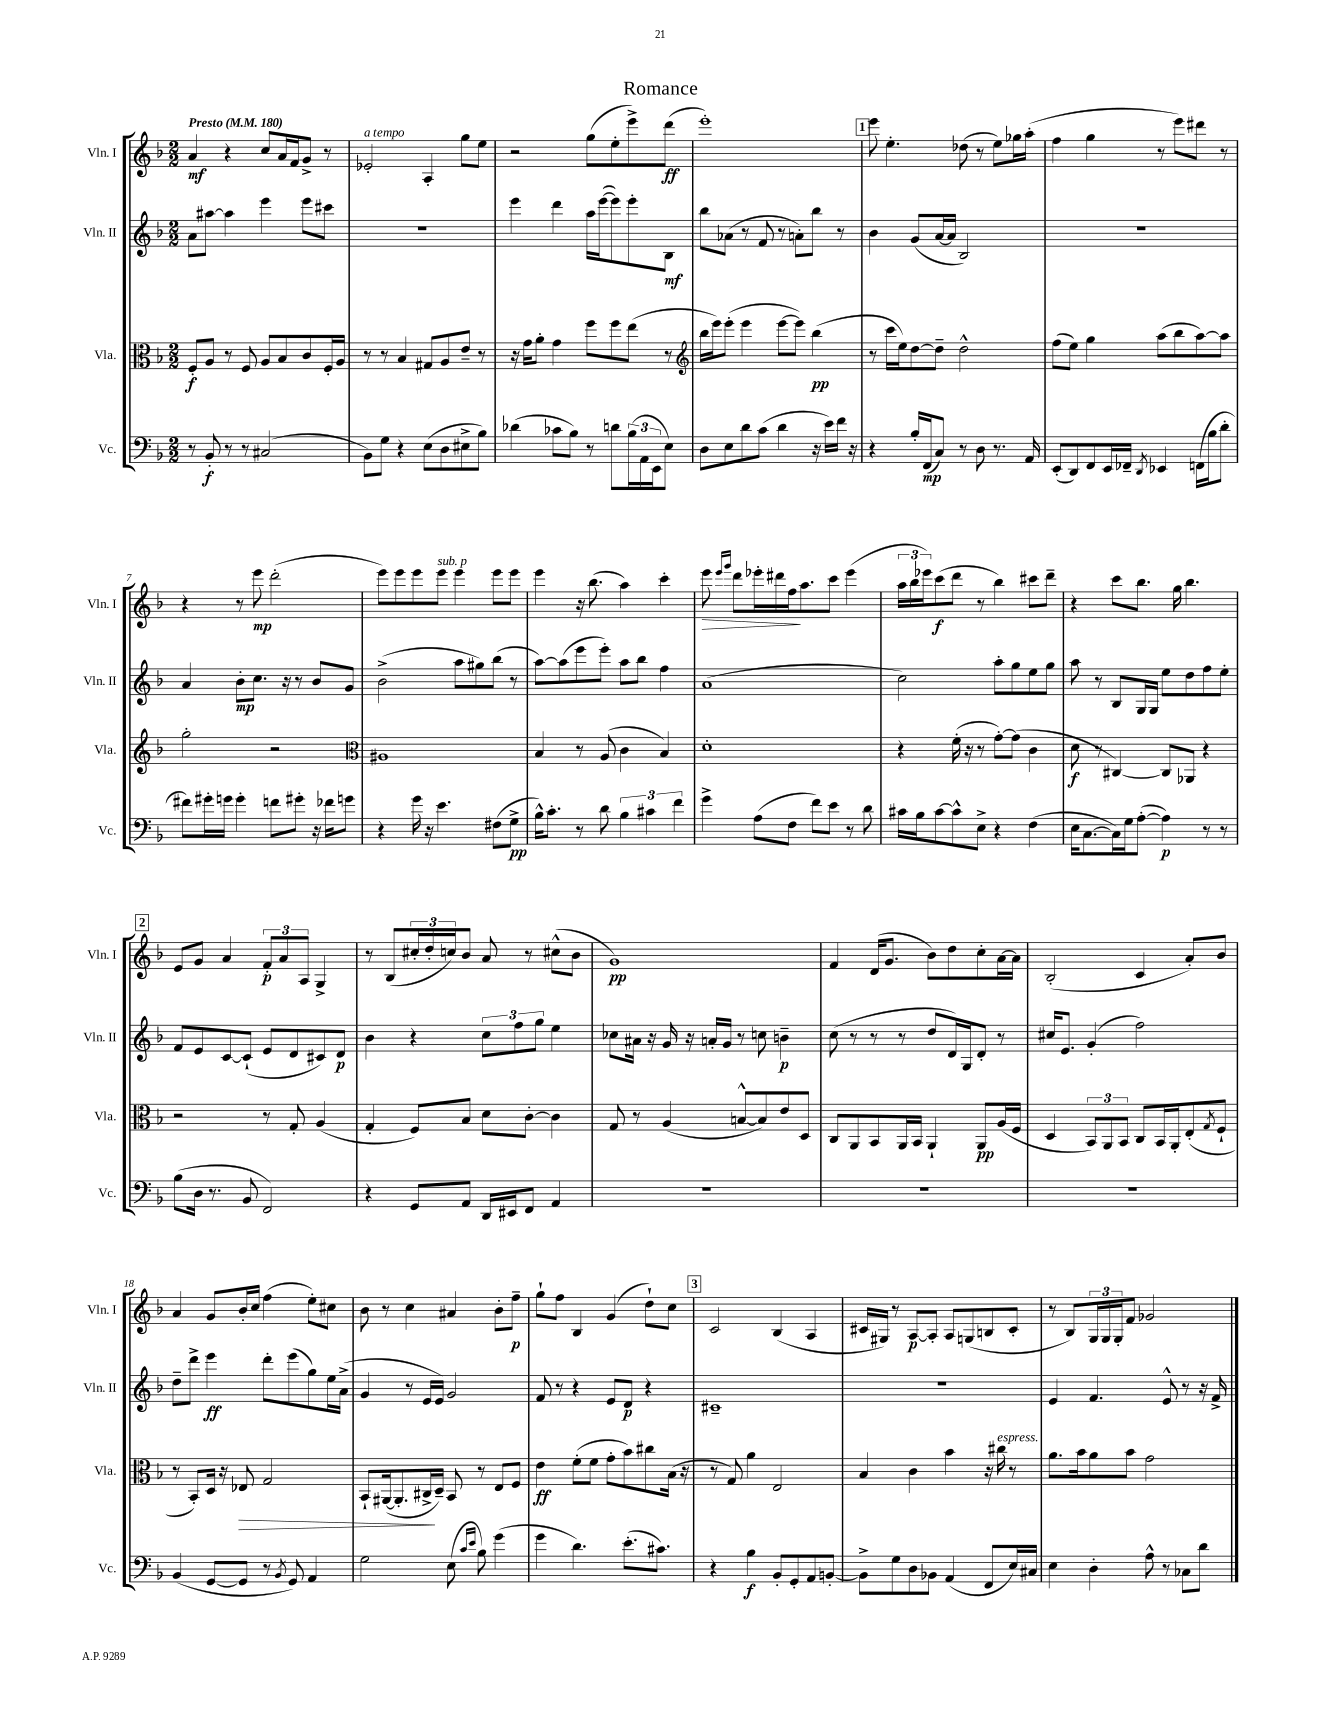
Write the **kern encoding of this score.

**kern	**dynam	**kern	**dynam	**kern	**dynam	**kern	**dynam
*part4	*part4	*part3	*part3	*part2	*part2	*part1	*part1
*staff4	*staff4	*staff3	*staff3	*staff2	*staff2	*staff1	*staff1
*I"Vc.	*	*I"Vla.	*	*I"Vln. II	*	*I"Vln. I	*
*I'Vc.	*	*I'Vla.	*	*I'Vln. II	*	*I'Vln. I	*
*clefF4	*	*clefC3	*	*clefG2	*	*clefG2	*
*k[b-]	*	*k[b-]	*	*k[b-]	*	*k[b-]	*
*M2/2	*	*M2/2	*	*M2/2	*	*M2/2	*
*MM180	*	*MM180	*	*MM180	*	*MM180	*
=1	=1	=1	=1	=1	=1	=1	=1
!	!	!	!	!	!	!LO:TX:a:B:t=Presto	!
8r	.	8F'/L	f	8a\L	.	4a/	mf
8BB-'/	f	8A/J	.	[8aa#X\J	.	.	.
8r	.	8r	.	4aa#\]	.	4r	.
8r	.	8F/	.	.	.	.	.
(2C#X/	.	8A/L	.	4eee\	.	8cc/L	.
.	.	8B-/	.	.	.	16a/L	.
.	.	.	.	.	.	16f/J	.
.	.	8c/	.	8eee\L	.	8g^/J	.
.	.	16F'/L	.	8ccc#X\J	.	8r	.
.	.	16A/JJ	.	.	.	.	.
=2	=2	=2	=2	=2	=2	=2	=2
!	!	!	!	!	!	!LO:TX:a:i:t=a tempo	!
8BB-\L)	.	8r	.	1r	.	2e-X'/	.
8G\J	.	8r	.	.	.	.	.
4r	.	4B-/	.	.	.	.	.
(8E\L	.	8G#X/L	.	.	.	4A'/	.
8D\	.	8A/	.	.	.	.	.
8E#X^\	.	8e~/J	.	.	.	8gg\L	.
8B-\J)	.	8r	.	.	.	8ee\J	.
=3	=3	=3	=3	=3	=3	=3	=3
(4d-X\	.	16r	.	4eee\	.	2r	.
.	.	16g\KL	.	.	.	.	.
.	.	8a'\J	.	.	.	.	.
8c-X\L	.	4g\	.	4ddd\	.	.	.
8B-\J)	.	.	.	.	.	.	.
8r	.	8ff\L	.	16aa\LL	.	(8gg\L	.
.	.	.	.	([16eee\J	.	.	.
8dn\L	.	8ff\	.	8eee\])	.	8ee'\	.
(24B-\L	.	(8ee\J	.	8eee'\	.	8eee^\)	.
24AA\	.	.	.	.	.	.	.
24EE\J	.	.	.	.	.	.	.
8E\J)	.	8r	.	8B-\J	mf	(8ddd\J	ff
=4	=4	=4	=4	=4	=4	=4	=4
*	*	*clefG2	*	*	*	*	*
8D\L	.	16bb-\LL	.	8bb-\L	.	1eee')	.
.	.	16eee\J)	.	.	.	.	.
8E\	.	(8eee'\J	.	(8a-X\J	.	.	.
8d\	.	4eee\	.	8r	.	.	.
(8c\J	.	.	.	8f/	.	.	.
4d\	.	[8eee\L	.	8r	.	.	.
.	.	8eee\J])	.	8an'\L)	.	.	.
16r	.	(4bb-\	pp	8bb-\J	.	.	.
16e\LL)	.	.	.	.	.	.	.
16f\JJ	.	.	.	8r	.	.	.
16r	.	.	.	.	.	.	.
!!LO:REH:place=s1:t=1
=5	=5	=5	=5	=5	=5	=5	=5
4r	.	8r	.	4b-\	.	8eee\	.
.	.	16ccc\LL	.	.	.	4.ee'\	.
.	.	16ee\J)	.	.	.	.	.
16B-'/LL	.	[8dd\	.	(8g/L	.	.	.
(16FF/J	mp	.	.	.	.	.	.
8C/J)	.	8dd~\J]	.	[16a/L	.	.	.
.	.	.	.	16a/JJ]	.	.	.
8r	.	2dd^^\	.	2B-/)	.	(8dd-X\	.
8D\	.	.	.	.	.	8r	.
8.r	.	.	.	.	.	8ee\L)	.
.	.	.	.	.	.	16gg-X\L	.
16AA/	.	.	.	.	.	(16aa'\JJ	.
=6	=6	=6	=6	=6	=6	=6	=6
(8EE'/L	.	(8ff\L	.	1r	.	4ff\	.
8DD/)	.	8ee\J)	.	.	.	.	.
8FF/	.	4gg\	.	.	.	4gg\	.
16EE/L	.	.	.	.	.	.	.
16FF-X~/JJ	.	.	.	.	.	.	.
8qDD/	.	.	.	.	.	.	.
4EE-X/	.	(8aa\L	.	.	.	8r	.
.	.	8bb-\	.	.	.	8eee\L)	.
(16FFn\LL	.	[8aa\)	.	.	.	8ddd#X\J	.
16B-\J	.	.	.	.	.	.	.
8d'\J	.	8aa\J]	.	.	.	8r	.
!!LO:LB:g=z
=7	=7	=7	=7	=7	=7	=7	=7
8f#X\L)	.	2gg'\	.	4a/	.	4r	.
16g#X'\L	.	.	.	.	.	.	.
16gn\JJ	.	.	.	.	.	.	.
4g'\	.	.	.	8b-'\L	mp	8r	.
.	.	.	.	8.cc\J	.	8eee\	mp
8fn\L	.	2r	.	.	.	(2ddd'\	.
.	.	.	.	16r	.	.	.
8g#X'\J	.	.	.	8r	.	.	.
16r	.	.	.	8b-/L	.	.	.
16f-X\KL	.	.	.	.	.	.	.
8gn\J	.	.	.	8g/J	.	.	.
=8	=8	=8	=8	=8	=8	=8	=8
*	*	*clefC3	*	*	*	*	*
4r	.	1A#X	.	(2b-^\	.	8eee\L)	.
.	.	.	.	.	.	8eee\	.
16g\	.	.	.	.	.	8eee\	.
16r	.	.	.	.	.	.	.
!	!	!	!	!	!	!LO:TX:a:i:t=sub. p	!
4.e\	.	.	.	.	.	8eee\J	.
.	.	.	.	8aa\L	.	4eee\	.
.	.	.	.	8gg#X\)	.	.	.
(8F#X\L	.	.	.	(8bb-\J	.	8eee\L	.
8G^\J	pp	.	.	8r	.	8eee\J	.
=9	=9	=9	=9	=9	=9	=9	=9
16B-^^\KL)	.	4B-/	.	[8aa\L)	.	4eee\	.
8.c'\J	.	.	.	.	.	.	.
.	.	.	.	(8aa\]	.	.	.
8r	.	8r	.	8eee\	.	16r	.
.	.	.	.	.	.	(8.bb-\	.
8d\	.	(8A/	.	8eee'\J)	.	.	.
6B-\	.	4c\	.	8aa\L	.	4aa\)	.
.	.	.	.	8bb-\J	.	.	.
6c#X\	.	.	.	.	.	.	.
.	.	4B-/)	.	4ff\	.	4ccc'\	.
6f\	.	.	.	.	.	.	.
=10	=10	=10	=10	=10	=10	=10	=10
!	!	!	!	!	!	!	!LO:HP:b
4g^\	.	1d'	.	(1a	.	8eee\	>
.	.	.	.	.	.	16qqeee/LL	.
.	.	.	.	.	.	16qqggg/JJ	.
.	.	.	.	.	.	8ddd\L	.
(8A\L	.	.	.	.	.	16eee-X'\L	.
.	.	.	.	.	.	16ddd#X\	.
8F\J	.	.	.	.	.	16ff\J	.
.	.	.	.	.	.	8.aa\	]
8f\L)	.	.	.	.	.	.	.
8e\J	.	.	.	.	.	8ccc\J	.
8r	.	.	.	.	.	(4eee-\	.
8d\	.	.	.	.	.	.	.
=11	=11	=11	=11	=11	=11	=11	=11
16c#X\LL	.	4r	.	2cc\)	.	24aa\LL	.
.	.	.	.	.	.	24bb-\	.
16B-\J	.	.	.	.	.	.	.
.	.	.	.	.	.	24eee-X\J)	.
[8c#\	.	.	.	.	.	(8ccc\	f
8c#^^\]	.	(16f'\	.	.	.	8ddd\J	.
.	.	16r	.	.	.	.	.
8E^\J	.	8r	.	.	.	8r	.
4r	.	[8g'\L)	.	8aa'\L	.	4bb-\)	.
.	.	(8g\J]	.	8gg\	.	.	.
(4F\	.	4c\	.	8ee\	.	8ccc#X\L	.
.	.	.	.	8gg\J	.	8ddd~\J	.
=12	=12	=12	=12	=12	=12	=12	=12
16E\KL	.	8d\	f	8aa\	.	4r	.
[8.C\	.	.	.	.	.	.	.
.	.	8r	.	8r	.	.	.
16C\L])	.	[4C#X/)	.	8B-/L	.	8ccc\L	.
16G\J	.	.	.	.	.	.	.
([8A'\J	.	.	.	16G/L	.	8.bb-\J	.
.	.	.	.	16G/JJ	.	.	.
4A\])	p	8C#/L]	.	8ee\L	.	.	.
.	.	.	.	.	.	16gg\	.
.	.	8AA-X/J	.	8dd\	.	4.bb-\	.
8r	.	4r	.	8ff\	.	.	.
8r	.	.	.	8ee'\J	.	.	.
!!LO:LB:g=z
!!LO:REH:place=s1:t=2
=13	=13	=13	=13	=13	=13	=13	=13
(8B-\L	.	2r	.	8f/L	.	8e/L	.
16D\Jk	.	.	.	8e/	.	8g/J	.
8.r	.	.	.	.	.	.	.
.	.	.	.	[8c/	.	4a/	.
8BB-/	.	.	.	(8c`/J]	.	.	.
2FF/)	.	8r	.	8e/L	.	12f'/L	p
.	.	.	.	.	.	12a/	.
.	.	8G'/	.	8d/	.	.	.
.	.	.	.	.	.	12A/J	.
.	.	(4A/	.	8c#X/)	.	4G^/	.
.	.	.	.	8d/J	p	.	.
=14	=14	=14	=14	=14	=14	=14	=14
4r	.	4G'/	.	4b-\	.	8r	.
.	.	.	.	.	.	(8B-/L	.
8GG/L	.	8F/L)	.	4r	.	24cc#X'/L	.
.	.	.	.	.	.	24dd'/	.
.	.	.	.	.	.	24ccn/J)	.
8AA/J	.	8B-/J	.	.	.	8b-/J	.
16DD/LL	.	8d\L	.	12cc\L	.	8a/	.
16EE#X/J	.	.	.	.	.	.	.
.	.	.	.	12ff\	.	.	.
8FF/J	.	[8c'\J	.	.	.	8r	.
.	.	.	.	12gg\J	.	.	.
4AA/	.	4c\]	.	4ee\	.	(8cc#X^^\L	.
.	.	.	.	.	.	8b-\J	.
=15	=15	=15	=15	=15	=15	=15	=15
1r	.	8G/	.	8cc-X\L	.	1g)	pp
.	.	8r	.	16a#X\Jk	.	.	.
.	.	.	.	16r	.	.	.
.	.	(4A/	.	16g/	.	.	.
.	.	.	.	16r	.	.	.
.	.	.	.	16an'/LL	.	.	.
.	.	.	.	16g/JJ	.	.	.
.	.	[8Bn^^/L	.	8r	.	.	.
.	.	8B/])	.	8ccn\	.	.	.
.	.	8e/	.	4bn~\	p	.	.
.	.	8D/J	.	.	.	.	.
=16	=16	=16	=16	=16	=16	=16	=16
1r	.	8C/L	.	(8cc\	.	4f/	.
.	.	8AA/	.	8r	.	.	.
.	.	8BB-/	.	8r	.	(16d/KL	.
.	.	.	.	.	.	8.g/J	.
.	.	16AA/L	.	8r	.	.	.
.	.	16BB-/JJ	.	.	.	.	.
.	.	4AA`/	.	8dd/L	.	8b-\L)	.
.	.	.	.	16d/L)	.	8dd\	.
.	.	.	.	16G/J	.	.	.
.	.	8AA/L	pp	8d'/J	.	8cc'\	.
.	.	(16A/L	.	8r	.	[16a\L	.
.	.	16F/JJ	.	.	.	16a\JJ]	.
=17	=17	=17	=17	=17	=17	=17	=17
1r	.	4D/	.	16cc#X/KL	.	(2B-'/	.
.	.	.	.	8.e/J	.	.	.
.	.	12BB-/L)	.	(4g'/	.	.	.
.	.	12AA/	.	.	.	.	.
.	.	12BB-/J	.	.	.	.	.
.	.	8C/L	.	2ff\)	.	4c/	.
.	.	16BB-/L	.	.	.	.	.
.	.	16AA'/J	.	.	.	.	.
.	.	(8E'/	.	.	.	8a'/L)	.
.	.	8qG/	.	.	.	.	.
.	.	8F`/J	.	.	.	8b-/J	.
!!LO:LB:g=z
=18	=18	=18	=18	=18	=18	=18	=18
(4BB-/	.	8r	.	8dd~\L	.	4a/	.
.	.	8BB-'/L)	.	8ddd^\J	.	.	.
[8GG/L	.	16D/Jk	.	4eee\	ff	8g/L	.
.	.	16r	.	.	.	.	.
!	!	!	!LO:HP:b	!	!	!	!
8GG/J]	.	8E-X/	>	.	.	16b-'/L	.
.	.	.	.	.	.	16cc/JJ	.
8r	.	2G/	.	8ddd'\L	.	(4ff\	.
8qBB-/	.	.	.	.	.	.	.
8GG/)	.	.	.	(8eee\	.	.	.
4AA/	.	.	.	8gg\)	.	8ee'\L)	.
.	.	.	.	16ee\L	.	8cc#X\J	.
.	.	.	.	(16a^\JJ	.	.	.
=19	=19	=19	=19	=19	=19	=19	=19
2G\	.	8BB-`/L	.	4g/	.	8b-\	.
.	.	([16AA#X/k	.	.	.	8r	.
.	.	8.AA#'/]	.	.	.	.	.
.	.	.	.	8r	.	4cc\	.
.	.	16C#X^/L	.	16e/LL	.	.	.
.	.	16D~/JJ)	]	16e/JJ)	.	.	.
(8E\	.	8BB-/	.	2g/	.	4a#X/	.
16qqc/LL	.	.	.	.	.	.	.
16qqe/JJ	.	.	.	.	.	.	.
8B-\)	.	8r	.	.	.	.	.
(4g\	.	8E/L	.	.	.	8b-'\L	.
.	.	8F/J	.	.	.	8ff~\J	p
=20	=20	=20	=20	=20	=20	=20	=20
4g\	.	4e\	ff	8f/	.	8gg`\L	.
.	.	.	.	8r	.	8ff\J	.
4.d\)	.	(8f'\L	.	4r	.	4B-/	.
.	.	8f\J	.	.	.	.	.
.	.	8g'\L	.	8e/L	.	(4g/	.
(8.e'\L	.	8b-\)	.	8d/J	p	.	.
.	.	8cc#X\	.	4r	.	8dd`\L)	.
8.c#X\J)	.	.	.	.	.	.	.
.	.	(16B-\Jk	.	.	.	8cc\J	.
.	.	16r	.	.	.	.	.
!!LO:REH:place=s1:t=3
=21	=21	=21	=21	=21	=21	=21	=21
4r	.	8r	.	1c#X~	.	2c/	.
.	.	8G/)	.	.	.	.	.
4B-\	f	4a\	.	.	.	.	.
8BB-'/L	.	2E/	.	.	.	(4B-/	.
8GG'/	.	.	.	.	.	.	.
8AA/	.	.	.	.	.	4A/	.
[8BBn'/J	.	.	.	.	.	.	.
=22	=22	=22	=22	=22	=22	=22	=22
8BB^\L]	.	4B-/	.	1r	.	16c#X/LL	.
.	.	.	.	.	.	16G#X/JJ)	.
8G\	.	.	.	.	.	8r	.
8D\	.	4c\	.	.	.	[8A/L	p
8BB-X\J	.	.	.	.	.	8A'/J]	.
(4AA/	.	4b-\	.	.	.	8A/L	.
.	.	.	.	.	.	(8Gn/	.
8FF/L	.	16r	.	.	.	8Bn/	.
!	!	!LO:TX:a:i:t=espress.	!	!	!	!	!
.	.	16cc#X\	.	.	.	.	.
16E/L)	.	8r	.	.	.	8c#'/J	.
16C#X/JJ	.	.	.	.	.	.	.
=23	=23	=23	=23	=23	=23	=23	=23
4E\	.	8.a\L	.	4e/	.	8r	.
.	.	.	.	.	.	8B-/L)	.
.	.	16b-\k	.	.	.	.	.
4D'\	.	8a\	.	4.f/	.	24G/L	.
.	.	.	.	.	.	24G/	.
.	.	.	.	.	.	24G'/J	.
.	.	8b-\J	.	.	.	8f/J	.
8A^^\	.	2g\	.	.	.	2g-X/	.
8r	.	.	.	8e^^/	.	.	.
8C-X\L	.	.	.	8r	.	.	.
8d\J	.	.	.	16r	.	.	.
.	.	.	.	16f^/	.	.	.
==	==	==	==	==	==	==	==
*-	*-	*-	*-	*-	*-	*-	*-
